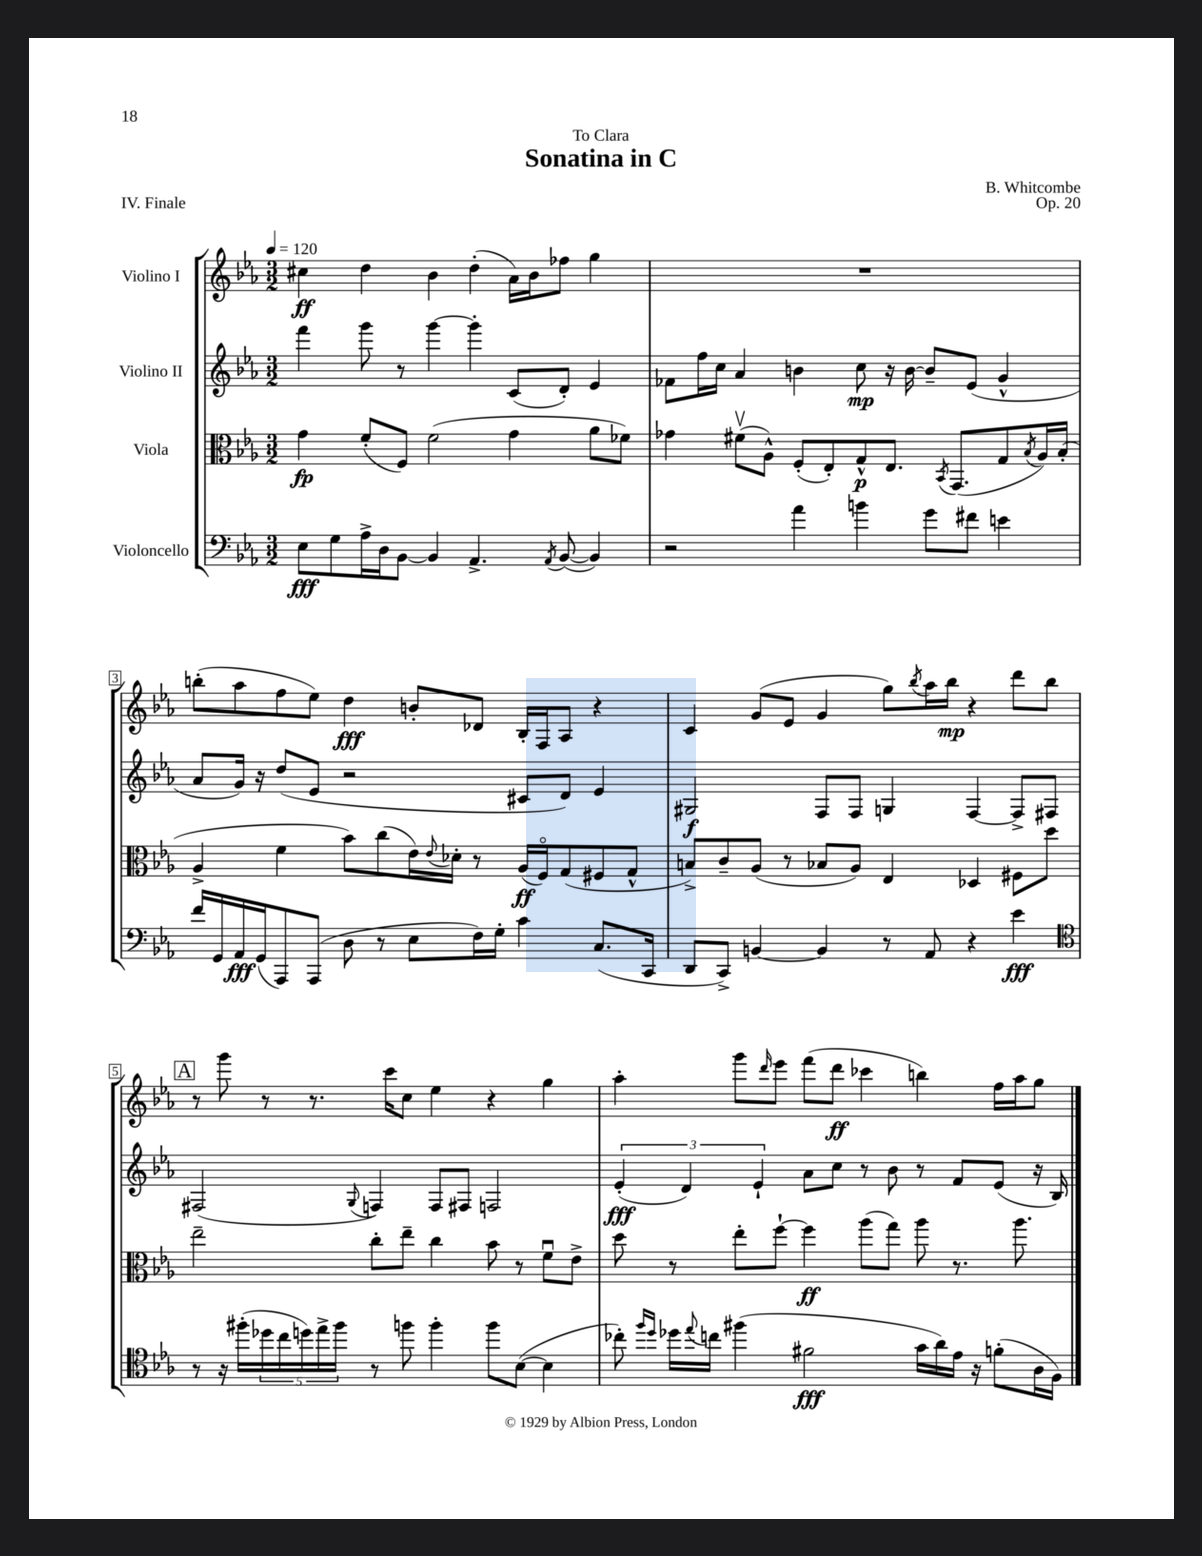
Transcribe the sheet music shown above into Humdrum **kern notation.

**kern	**dynam	**kern	**dynam	**kern	**dynam	**kern	**dynam
*part4	*part4	*part3	*part3	*part2	*part2	*part1	*part1
*staff4	*staff4	*staff3	*staff3	*staff2	*staff2	*staff1	*staff1
*I"Violoncello	*	*I"Viola	*	*I"Violino II	*	*I"Violino I	*
*clefF4	*	*clefC3	*	*clefG2	*	*clefG2	*
*k[b-e-a-]	*	*k[b-e-a-]	*	*k[b-e-a-]	*	*k[b-e-a-]	*
*M3/2	*	*M3/2	*	*M3/2	*	*M3/2	*
*MM120	*	*MM120	*	*MM120	*	*MM120	*
=1	=1	=1	=1	=1	=1	=1	=1
8E-\L	fff	4g\	fp	4fff\	.	4cc#X\	ff
8G\	.	.	.	.	.	.	.
16A-^\L	.	(8f'/L	.	8ggg\	.	4dd\	.
16D\J	.	.	.	.	.	.	.
[8BB-\J	.	8F/J)	.	8r	.	.	.
4BB-/]	.	(2f\	.	[4ggg\	.	4b-\	.
4.AA-^/	.	.	.	4ggg'\]	.	(4dd'\	.
.	.	4g\	.	(8c/L	.	16a-\LL)	.
.	.	.	.	.	.	16b-\J	.
8qAA-/	.	.	.	.	.	.	.
([8BB-/	.	.	.	8d'/J)	.	8ff-X\J	.
4BB-/])	.	8a-\L	.	4e-/	.	4gg\	.
.	.	8f-X\J)	.	.	.	.	.
=2	=2	=2	=2	=2	=2	=2	=2
2r	.	4g-X\	.	8f-X\L	.	1.r	.
.	.	.	.	16ff\L	.	.	.
.	.	.	.	16cc\JJ	.	.	.
.	.	(8f#Xv\L	.	4a-/	.	.	.
.	.	8A-^^\J)	.	.	.	.	.
4a-\	.	(8F'/L	.	4bn\	.	.	.
.	.	8E-'/)	.	.	.	.	.
4bn\	.	8G^^/	p	8cc\	mp	.	.
.	.	8.E-/J	.	16r	.	.	.
.	.	.	.	[16b\	.	.	.
8g\L	.	.	.	8b~/L]	.	.	.
.	.	8qBB-/	.	.	.	.	.
.	.	(8.GG/L	.	.	.	.	.
8f#X\J	.	.	.	(8e-/J	.	.	.
4en\	.	8G/	.	4g^^/	.	.	.
.	.	8qB-/	.	.	.	.	.
.	.	16A-/L)	.	.	.	.	.
.	.	(16B-'/JJ	.	.	.	.	.
!!LO:LB:g=z
=3	=3	=3	=3	=3	=3	=3	=3
16f/LL	.	4A-^/	.	8a-/L	.	(8bbn'\L	.
16GG/	.	.	.	.	.	.	.
16AA-/	fff	.	.	16g/Jk)	.	8aa-\	.
(16GG/J	.	.	.	16r	.	.	.
8AAA-/)	.	4f\	.	(8dd/L	.	8ff\	.
(8AAA-/J	.	.	.	8e-/J	.	8ee-\J)	.
8D\	.	8b-\L)	.	2r	.	4dd\	fff
8r	.	(8cc\	.	.	.	.	.
8E-\L	.	16e-\L)	.	.	.	8bn'/L	.
.	.	8qqe-/	.	.	.	.	.
.	.	16d-X'\JJ	.	.	.	.	.
16F\L)	.	8r	.	.	.	8d-X/J	.
16G'\JJ	.	.	.	.	.	.	.
4c\	.	(16A-/LL	ff	8c#X/L	.	16B-'/LL	.
.	.	16F/J)	.	.	.	16F/J	.
.	.	(8G/	.	8d/J)	.	8A-/J	.
(8.C/L	.	8F#X/	.	4e-/	.	4r	.
.	.	8G^^/J	.	.	.	.	.
16CC/Jk	.	.	.	.	.	.	.
=4	=4	=4	=4	=4	=4	=4	=4
8DD/L	.	8Bn^/L)	.	2G#X/	f	4c/	.
8CC^/J)	.	8c~/	.	.	.	.	.
[4BBn/	.	(8A-/J	.	.	.	(8g/L	.
.	.	8r	.	.	.	8e-/J	.
4BB/]	.	8B-X/L	.	8F/L	.	4g/	.
.	.	8A-/J)	.	8F/J	.	.	.
8r	.	4E-/	.	4Gn/	.	8gg\L)	.
.	.	.	.	.	.	8qbb-/	.
8AA-/	.	.	.	.	.	16aa-\L	.
.	.	.	.	.	.	16bb-\JJ	mp
4r	.	4D-X/	.	[4F/	.	4r	.
4e-\	fff	8F#X\L	.	8F^/L]	.	8ddd\L	.
.	.	8dd\J	.	8F#X/J	.	8bb-\J	.
!!LO:LB:g=z
!!LO:REH:place=s1:t=A
=5	=5	=5	=5	=5	=5	=5	=5
*clefC4	*	*	*	*	*	*	*
8r	.	2ee-~\	.	(2F#X/	.	8r	.
16r	.	.	.	.	.	8ggg\	.
(16ff#X'\LL	.	.	.	.	.	.	.
20dd-X\	.	.	.	.	.	8r	.
20cc\	.	.	.	.	.	.	.
20ddn\)	.	.	.	.	.	.	.
.	.	.	.	.	.	8.r	.
20ee-^\	.	.	.	.	.	.	.
20ff#\JJ	.	.	.	.	.	.	.
.	.	.	.	8qqG/	.	.	.
8r	.	8cc'\L	.	4Fn/)	.	.	.
.	.	.	.	.	.	16ccc\KL	.
8ffn\	.	8ee-~\J	.	.	.	8cc\J	.
4ff'\	.	4cc\	.	8F/L	.	4ee-\	.
.	.	.	.	8F#X/J	.	.	.
8ff\L	.	8b-\	.	2Fn/	.	4r	.
([8B-\J	.	8r	.	.	.	.	.
4B-\]	.	8fu\L	.	.	.	4gg\	.
.	.	8e-^\J	.	.	.	.	.
=6	=6	=6	=6	=6	=6	=6	=6
8cc-X'\)	.	8dd\	.	(6e-'/	fff	4aa-'\	.
16qqff/LL	.	.	.	.	.	.	.
16qqdd/JJ	.	.	.	.	.	.	.
16dd-X\LL	.	8r	.	.	.	.	.
.	.	.	.	6d/)	.	.	.
8qqee-/	.	.	.	.	.	.	.
16ccn\JJ	.	.	.	.	.	.	.
(4ff#X\	.	8ee-'\L	.	.	.	8ggg\L	.
.	.	.	.	6e-`/	.	.	.
.	.	.	.	.	.	16qqddd/	.
.	.	[8ff`\J	.	.	.	8eee-\J	.
2f#X\	fff	4ff\]	ff	8a-\L	.	(8fff\L	.
.	.	.	.	8cc\J	.	8ddd\J	ff
.	.	(8aa-\L	.	8r	.	4ccc-X\	.
.	.	8gg\J)	.	8b-\	.	.	.
16g\LL	.	8aa-\	.	8r	.	4bbn\)	.
16a-\)	.	.	.	.	.	.	.
16e-\JJ	.	8.r	.	8f/L	.	.	.
16r	.	.	.	.	.	.	.
(8fn'\L	.	.	.	(8e-/J	.	16ff\LL	.
.	.	8.aa-\	.	.	.	16aa-\J	.
16A-\L	.	.	.	16r	.	8gg\J	.
16F\JJ)	.	.	.	16B-/)	.	.	.
==	==	==	==	==	==	==	==
*-	*-	*-	*-	*-	*-	*-	*-
